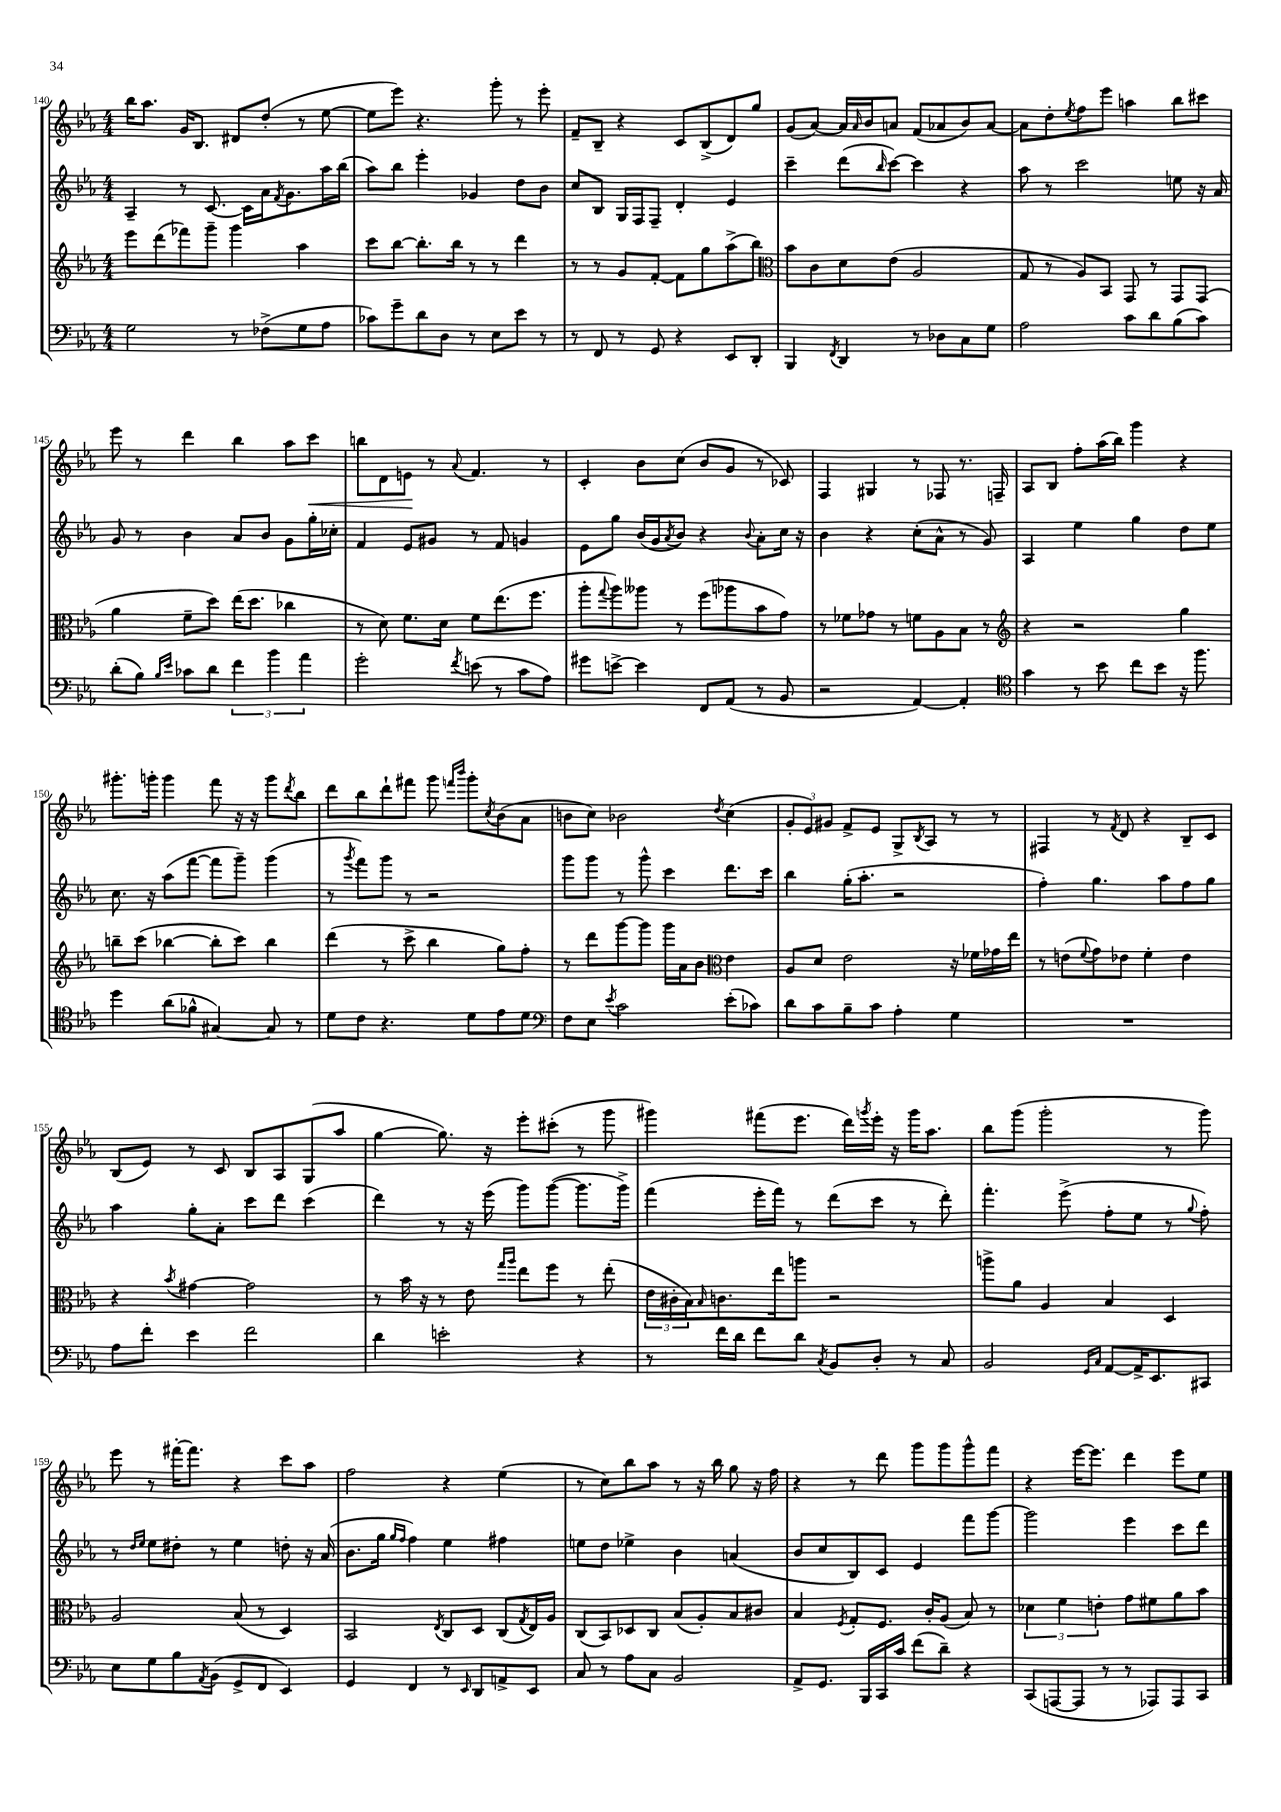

**kern	**kern	**kern	**kern	**dynam
*part4	*part3	*part2	*part1	*part1
*staff4	*staff3	*staff2	*staff1	*staff1
*clefF4	*clefG2	*clefG2	*clefG2	*
*k[b-e-a-]	*k[b-e-a-]	*k[b-e-a-]	*k[b-e-a-]	*
*M4/4	*M4/4	*M4/4	*M4/4	*
=140	=140	=140	=140	=140
2G\	8eee-\L	4A-~/	16bb-\KL	.
.	.	.	8.aa-\J	.
.	(8ddd\	.	.	.
.	8fff-X\)	8r	16g/KL	.
.	.	.	8.B-/J	.
.	8ggg~\J	[8.c/	.	.
8r	4ggg\	.	8d#X/L	.
.	.	16c\LL]	.	.
(8F-X^\L	.	16a-\J	(8dd'/J	.
.	.	8qf/	.	.
.	.	8.g\	.	.
8G\	4aa-\	.	8r	.
8A-\J	.	16aa-\L	[8ee-\	.
.	.	(16bb-\JJ	.	.
=141	=141	=141	=141	=141
8c-X\L)	8ccc\L	8aa-\L)	8ee-\L]	.
8g~\	[8bb-\J	8bb-\J	8eee-\J)	.
8d\	8.bb-'\L]	4eee-'\	4.r	.
8D\J	.	.	.	.
.	16bb-\Jk	.	.	.
8r	8r	4g-X/	.	.
8E-\L	8r	.	8ggg'\	.
8e-\J	4ddd\	8dd\L	8r	.
8r	.	8b-\J	8eee-'\	.
=142	=142	=142	=142	=142
8r	8r	8cc/L	8f~/L	.
8FF/	8r	8B-/J	8B-~/J	.
8r	8g/L	16G/LL	4r	.
.	.	16F/J	.	.
8GG/	[8f'/J	8F~/J	.	.
4r	8f\L]	4d'/	8c/L	.
.	8gg\	.	(8B-^/	.
8EE-/L	(8aa-^\	4e-/	8d/)	.
8DD'/J	8bb-\J)	.	8gg/J	.
=143	=143	=143	=143	=143
*	*clefC3	*	*	*
4BBB-/	8b-\L	4ccc~\	(8g/L	.
.	8c\	.	[8a-/J)	.
8qFF/	.	.	.	.
4DD/	8d\	(8ddd\L	16a-/LL]	.
.	.	.	16qqa-/	.
.	.	.	16b-/J	.
.	.	16qqbb-/	.	.
.	(8e-\J	[8ccc\J)	8an/J	.
8r	2A-/	4ccc\]	(8f/L	.
8D-X\L	.	.	8a-X/	.
8C\	.	4r	8b-/)	.
8G\J	.	.	[8a-/J	.
=144	=144	=144	=144	=144
2A-\	8G/	8aa-\	8a-\L]	.
.	8r	8r	8dd'\	.
.	.	.	8qee-/	.
.	8A-/L)	2ccc\	8ff\	.
.	8BB-/J	.	8eee-\J	.
8c\L	8GG/	.	4aan\	.
8d\	8r	.	.	.
(8B-\	8GG/L	8een\	8bb-\L	.
8c\J)	(8GG/J	16r	8ccc#X\J	.
.	.	16a-/	.	.
!!LO:LB:g=z
=145	=145	=145	=145	=145
(8d'\L	4a-\	8g/	8eee-\	.
8B-\J)	.	8r	8r	.
16qqB-/LL	.	.	.	.
16qqe-/JJ	.	.	.	.
8c-X\L	8f~\L	4b-\	4ddd\	.
8d\J	8dd\J)	.	.	.
6f\	(16ee-\KL	8a-/L	4bb-\	.
.	8.dd\J	.	.	.
.	.	8b-/J	.	.
6b-\	.	.	.	.
.	4cc-X\	8g\L	8aa-\L	.
6a-\	.	.	.	.
!	!	!	!	!LO:HP:b
.	.	16gg'\L	8ccc\J	<
.	.	16cc-X'\JJ	.	.
=146	=146	=146	=146	=146
2g'\	8r	4f/	8bbn\L	.
.	8d\)	.	8d\	.
.	8.f\L	8e-/L	8en\J	.
.	.	8g#X/J	8r	[
.	16d\Jk	.	.	.
8qf/	.	.	8qqa-/	.
(8en\	8f\L	8r	4.f/	.
8r	(8.ee-\	8f/	.	.
8c\L	.	4gn/	.	.
.	8.ff\J	.	.	.
8A-\J)	.	.	8r	.
=147	=147	=147	=147	=147
8g#X\L	8aa-'\L	8e-\L	4c'/	.
.	8qqgg/	.	.	.
[8en^\J	8aa-\)	8gg\J	.	.
4e\]	8aa--X\J	(16b-/LL	8b-\L	.
.	.	16g/J	.	.
.	.	8qa-/	.	.
.	8r	8b-/J)	(8cc\J	.
8FF/L	(8ff\L	4r	8b-/L	.
(8AA-/J	8aa-X\	.	8g/J	.
.	.	8qqb-/	.	.
8r	8b-\	8a-'\L	8r	.
8BB-/	8g\J)	16cc\Jk	8c-X/)	.
.	.	16r	.	.
=148	=148	=148	=148	=148
2r	8r	4b-\	4F/	.
.	8f-X\L	.	.	.
.	8g-X\J	4r	4G#X/	.
.	8r	.	.	.
[4AA-/)	8fn\L	(8cc'\L	8r	.
.	8A-\	8a-^^\J	8F-X/	.
4AA-'/]	8B-\J	8r	8.r	.
.	8r	8g/)	.	.
.	.	.	16Fn~/	.
=149	=149	=149	=149	=149
*clefC4	*clefG2	*	*	*
4g\	4r	4A-/	8A-/L	.
.	.	.	8B-/J	.
8r	2r	4ee-\	8ff'\L	.
8b-\	.	.	(16aa-\L	.
.	.	.	16bb-\JJ)	.
8cc\L	.	4gg\	4ggg\	.
8b-\J	.	.	.	.
16r	4gg\	8dd\L	4r	.
8.ff\	.	.	.	.
.	.	8ee-\J	.	.
!!LO:LB:g=z
=150	=150	=150	=150	=150
4dd\	8bbn~\L	8.cc\	8.ggg#X'\L	.
.	(8ccc\J	.	.	.
.	.	16r	16gggn'\Jk	.
(8a-\L	[4bb-X\	(8aa-\L	4ggg\	.
8f-X^^\J	.	[8fff\J	.	.
[4G#X/)	8bb-'\L]	8fff\L]	8fff\	.
.	8ccc\J)	8ggg~\J)	16r	.
.	.	.	16r	.
8G#/]	4bb-\	(4ggg\	8ggg\L	.
.	.	.	8qddd/	.
8r	.	.	8bb-\J	.
=151	=151	=151	=151	=151
8d\L	(4ddd\	8r	8ddd\L	.
.	.	8qggg/	.	.
8c\J	.	8fff\L)	8bb-\	.
4.r	8r	8ggg\J	8ddd`\	.
.	8ccc^\	8r	8fff#X\J	.
.	4bb-\	2r	8ggg\	.
.	.	.	16qqfffn/LL	.
.	.	.	16qqbbb-/JJ	.
8d\L	.	.	8ggg'\L	.
.	.	.	8qcc/	.
8e-\	8gg\L)	.	(8b-\	.
8d\J	8ff'\J	.	8a-\J	.
=152	=152	=152	=152	=152
*clefF4	*	*	*	*
8F\L	8r	8ggg\L	8bn\L	.
8E-\J	8ddd\L	8ggg\J	8cc\J)	.
8qe-/	.	.	.	.
2c\	[8ggg\	8r	2b-X\	.
.	8ggg\J]	8ggg^^\	.	.
.	16ggg\LL	4ccc\	.	.
.	16a-\J	.	.	.
.	8b-\J	.	.	.
*	*clefC3	*	*	*
.	.	.	8qdd/	.
(8e-'\L	4e-\	8.ddd\L	(4cc\	.
8c-X\J)	.	.	.	.
.	.	16ccc\Jk	.	.
=153	=153	=153	=153	=153
8d\L	8A-/L	4bb-\	12g'/L	.
.	.	.	12e-/)	.
8c\	8d/J	.	.	.
.	.	.	12g#X/J	.
8B-~\	2e-\	(16gg'\KL	8f^/L	.
.	.	8.aa-'\J	.	.
8c\J	.	.	8e-/J	.
4A-'\	.	2r	8G^/L	.
.	.	.	8qB-/	.
.	.	.	8A-/J	.
4G\	16r	.	8r	.
.	16f-X\LL	.	.	.
.	16g-X\	.	8r	.
.	16ee-\JJ	.	.	.
=154	=154	=154	=154	=154
1r	8r	4ff'\)	4F#X/	.
.	(8en\L	.	.	.
.	8qqf/	.	.	.
.	8g\)	4.gg\	8r	.
.	.	.	8qf/	.
.	8e-X\J	.	8d/	.
.	4f'\	.	4r	.
.	.	8aa-\L	.	.
.	4e-\	8ff\	8B-~/L	.
.	.	8gg\J	8c/J	.
!!LO:LB:g=z
=155	=155	=155	=155	=155
8A-\L	4r	4aa-\	(8B-/L	.
8f'\J	.	.	8e-/J)	.
.	8qb-/	.	.	.
4e-\	[4g#X\	8gg'\L	8r	.
.	.	8a-'\J	8c/	.
2f\	2g#\]	8ccc\L	8B-/L	.
.	.	8ddd\J	8A-/	.
.	.	(4ccc\	(8G/	.
.	.	.	8aa-/J	.
=156	=156	=156	=156	=156
4d\	8r	4ddd\)	[4gg\	.
.	16b-\	.	.	.
.	16r	.	.	.
2en'\	8r	8r	8.gg\])	.
.	8e-\	16r	.	.
.	.	(16eee-\	16r	.
.	16qqgg/LL	.	.	.
.	16qqaa-/JJ	.	.	.
.	8ee-\L	8ggg\L)	8eee-'\L	.
.	8ff\J	([8ggg\J	(8ccc#X'\J	.
4r	8r	8.ggg\L]	8r	.
.	(8ee-'\	.	8ggg\	.
.	.	16ggg^\Jk)	.	.
=157	=157	=157	=157	=157
8r	24e-\LL	(4fff\	4ggg#X\)	.
.	24c#X'\	.	.	.
.	24B-\J)	.	.	.
.	16qqB-/	.	.	.
16f\LL	8.cn\	.	.	.
16d\JJ	.	.	.	.
8f\L	.	16eee-'\LL	(8fff#X\L	.
.	16ee-\k	16fff\JJ)	.	.
8d\J	8aan\J	8r	8.eee-\J	.
8qC/	.	.	.	.
8BB-/L	2r	(8ddd\L	.	.
.	.	.	16ddd\LL)	.
.	.	.	8qgggn/	.
8D'/J	.	8ccc\J	16eee-'\JJ	.
.	.	.	16r	.
8r	.	8r	16ggg\KL	.
.	.	.	8.aa-\J	.
8C/	.	8ddd'\)	.	.
=158	=158	=158	=158	=158
2BB-/	8aan^\L	4.fff'\	8bb-\L	.
.	8a-\J	.	(8ggg\J	.
.	4A-/	.	2ggg'\	.
.	.	(8eee-^\	.	.
16qqGG/LL	.	.	.	.
16qqC/JJ	.	.	.	.
[8AA-/L	4B-/	8ff'\L	.	.
16AA-^/K]	.	8ee-\J	.	.
8.EE-/	.	.	.	.
.	4D/	8r	8r	.
.	.	8qqgg/	.	.
8CC#X/J	.	8ff'\)	8ggg\)	.
!!LO:LB:g=z
=159	=159	=159	=159	=159
8E-\L	2A-/	8r	8eee-\	.
.	.	16qqdd/LL	.	.
.	.	16qqee-/JJ	.	.
8G\	.	8ee-\L	8r	.
8B-\	.	8dd#X'\J	[16fff#X'\KL	.
.	.	.	8.fff#\J]	.
8qAA-/	.	.	.	.
(8BB-\J	.	8r	.	.
8GG^/L	(8B-/	4ee-\	4r	.
8FF/J	8r	.	.	.
4EE-/)	4D/)	8ddn'\	8ccc\L	.
.	.	16r	8aa-\J	.
.	.	(16a-/	.	.
=160	=160	=160	=160	=160
4GG/	2BB-/	8.b-\L	2ff\	.
.	.	16gg\Jk	.	.
.	.	16qqgg/LL	.	.
.	.	16qqff/JJ	.	.
4FF/	.	4ff\)	.	.
.	8qE-/	.	.	.
8r	8C/L	4ee-\	4r	.
16qqEE-/	.	.	.	.
8DD/L	8D/J	.	.	.
8AAn^/	(8C/L	4ff#X\	(4ee-\	.
.	8qG/	.	.	.
8EE-/J	16E-/L)	.	.	.
.	16A-/JJ	.	.	.
=161	=161	=161	=161	=161
8C/	(8C/L	8een\L	8r	.
8r	8BB-/)	8dd\J	8cc\L)	.
8A-\L	8D-X/	4ee-X^\	8bb-\	.
8C\J	8C/J	.	8aa-\J	.
2BB-/	(8B-/L	4b-\	8r	.
.	8A-'/)	.	16r	.
.	.	.	16bb-\	.
.	8B-/	(4an/	8gg\	.
.	8c#X/J	.	16r	.
.	.	.	16ff\	.
=162	=162	=162	=162	=162
8AA-^/L	4B-/	8b-/L	4r	.
8.GG/J	.	8cc/	.	.
.	8qF/	.	.	.
.	8G'/L	8B-/)	8r	.
16BBB-/LL	.	.	.	.
16CC/	8.F/J	8c/J	8ddd\	.
16c/JJ	.	.	.	.
(8f\L	.	4e-/	8ggg\L	.
.	16c'/KL	.	.	.
8d~\J)	(8A-/J	.	8ggg\	.
4r	8B-/)	8fff\L	8ggg^^\	.
.	8r	[8ggg\J	8fff\J	.
=163	=163	=163	=163	=163
(8CC/L	6d-X\	2ggg\]	4r	.
[8AAAn/	.	.	.	.
.	6f\	.	.	.
8AAA/J]	.	.	[16eee-\KL	.
.	.	.	8.eee-\J]	.
.	6en'\	.	.	.
8r	.	.	.	.
8r	8g\L	4eee-\	4ddd\	.
8AAA-X/L)	8f#X\	.	.	.
8AAA-/	8a-\	8ccc\L	8eee-\L	.
8CC/J	8b-\J	8ddd\J	8ee-\J	.
==	==	==	==	==
*-	*-	*-	*-	*-
